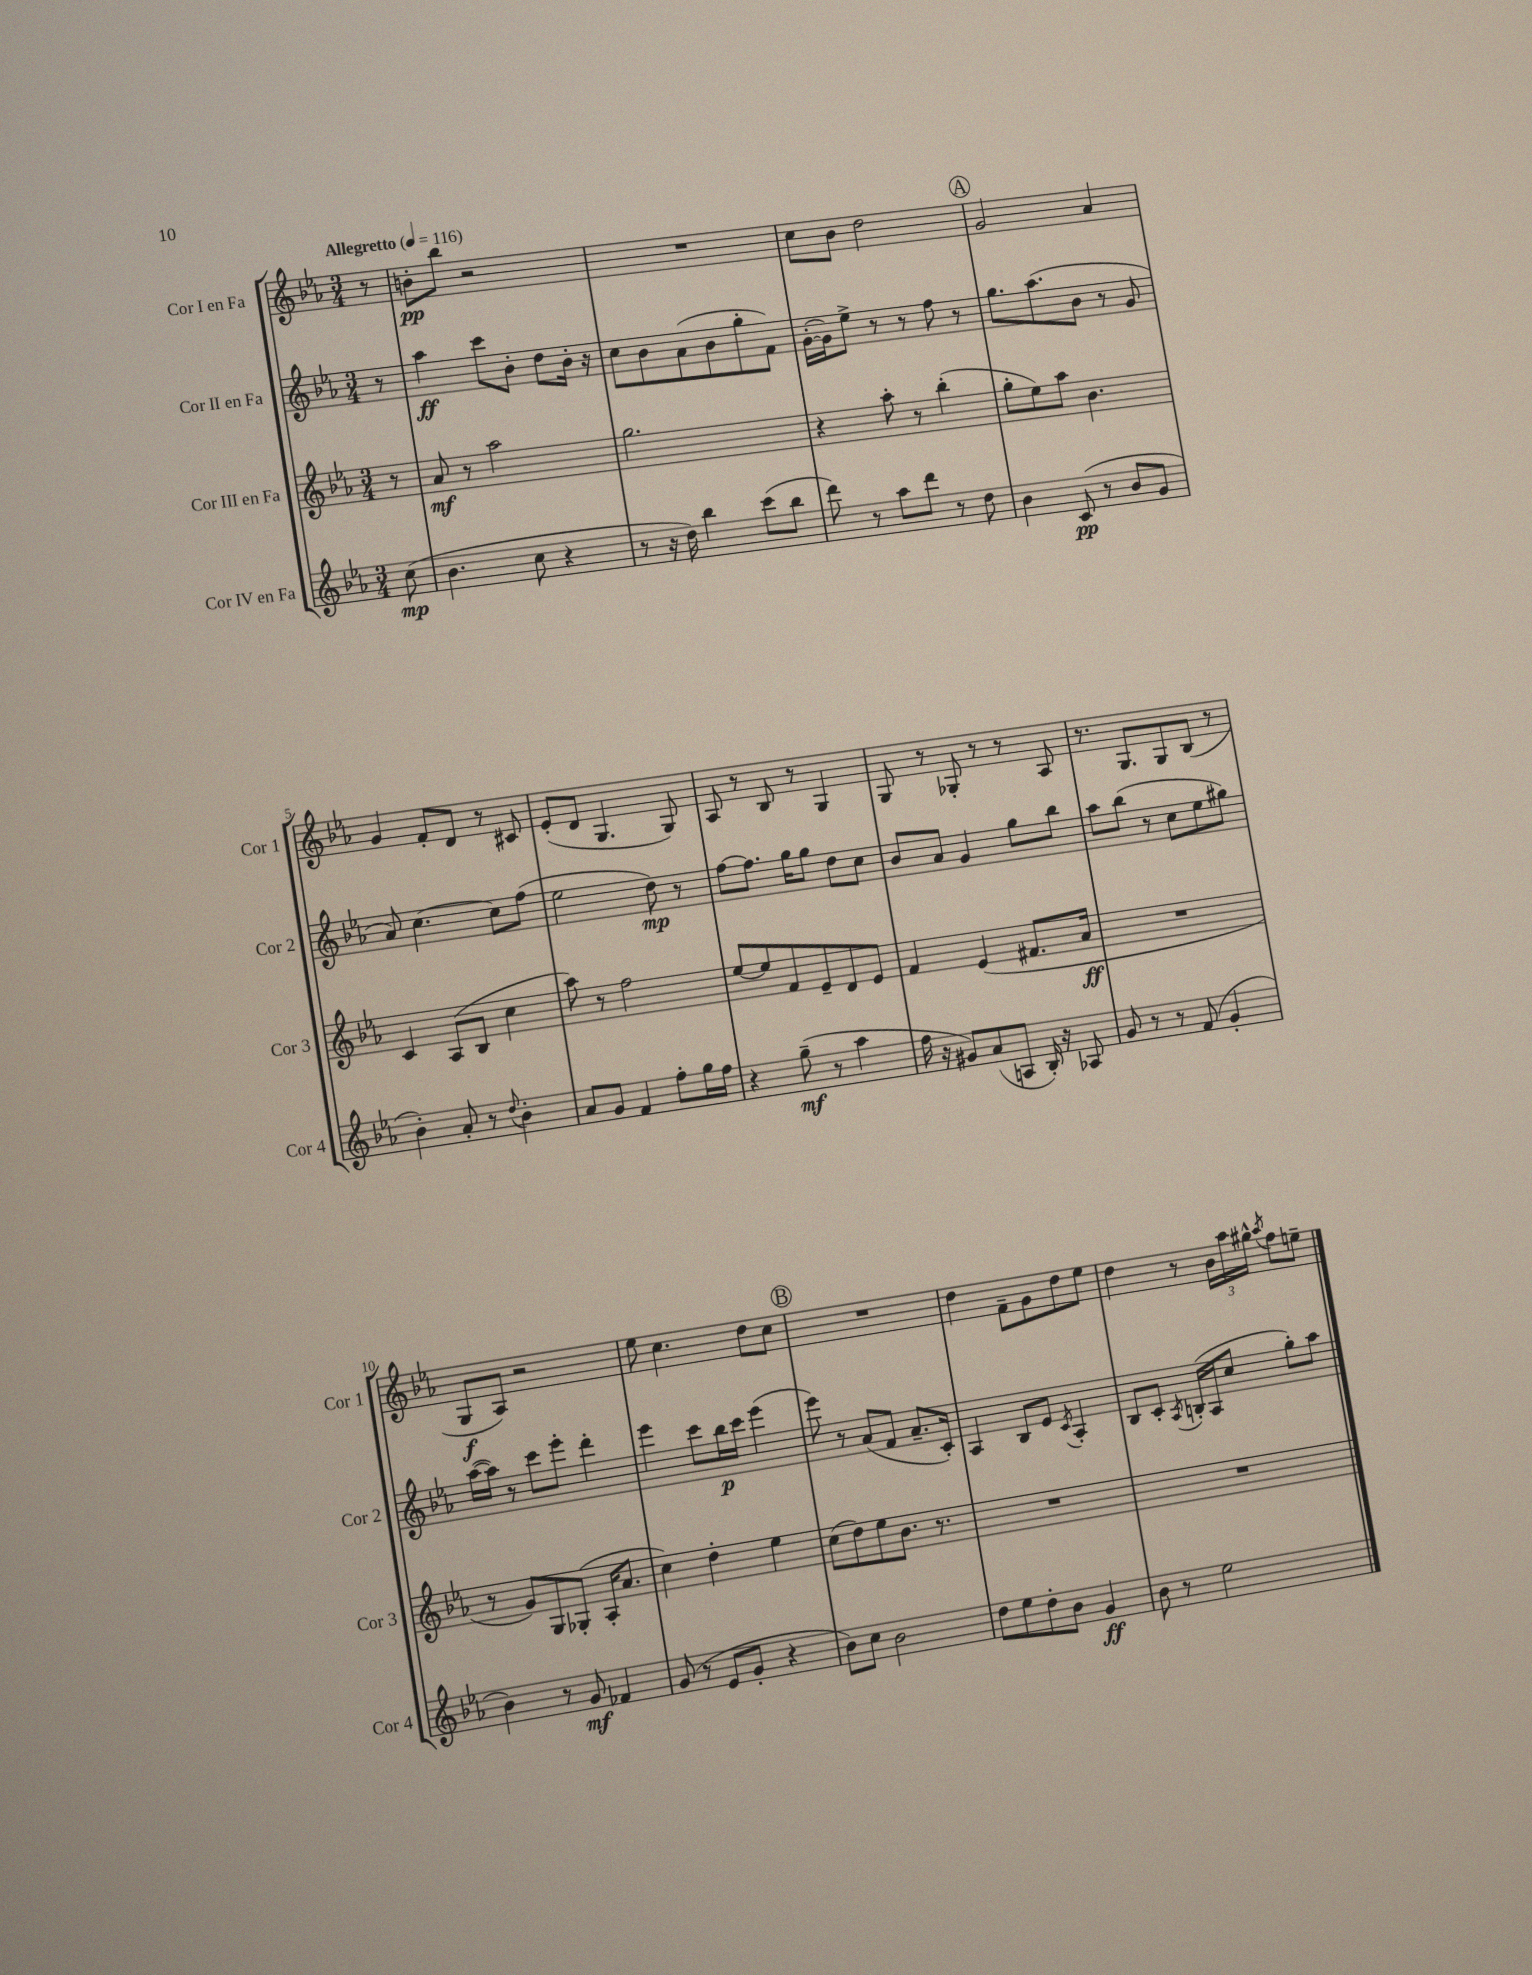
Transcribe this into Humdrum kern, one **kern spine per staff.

**kern	**kern	**kern	**kern
*staff4	*staff3	*staff2	*staff1
*clefG2	*clefG2	*clefG2	*clefG2
*k[b-e-a-]	*k[b-e-a-]	*k[b-e-a-]	*k[b-e-a-]
*M3/4	*M3/4	*M3/4	*M3/4
*MM116	*MM116	*MM116	*MM116
(8cc	8r	8r	8r
=	=	=	=
4.b-	8a-	4aa-	8b'
.	8r	.	8bb-
.	2aa-	8ccc	2r
8cc	.	8b-'	.
4r	.	8dd	.
.	.	16b-'	.
.	.	16r	.
=	=	=	=
8r	2.gg	8cc	2.r
16r	.	8b-	.
16dd)	.	.	.
4bb-	.	(8a-	.
.	.	8b-	.
(8ccc	.	8gg'	.
8bb-	.	8f)	.
=	=	=	=
8ddd)	4r	([16g'	8cc
.	.	16g])	.
8r	.	8ee-^	8b-
8aa-	8aa-'	8r	2dd
8ddd	8r	8r	.
8r	(4bb-'	8ff	.
8dd	.	8r	.
=	=	=	=
4b-	8gg'	8.gg	2g
.	8ee-)	.	.
.	.	(8.aa-	.
(8c	8aa-	.	.
8r	4.b-	8b-	.
8b-	.	8r	4a-
8g	.	8g	.
=	=	=	=
4b-')	4c	8a-)	4g
.	.	[4.cc	.
8a-'	(8A-	.	8f'
8r	8B-	.	8d
8qqdd	.	.	.
4b-'	4cc	8cc]	8r
.	.	(8ff	8c#
=	=	=	=
8a-	8aa-)	2ee-	(8e-'
8g	8r	.	8d
4f	2ff	.	4.G
8ff'	.	8dd)	.
16gg	.	8r	8G)
16ff	.	.	.
=	=	=	=
4r	[8ee-	[8ff	8A-
.	8ee-]	8.ff]	8r
(8gg~	8f	.	8B-
.	.	16gg	.
8r	8e-~	8gg	8r
4aa-	8d	8dd	4G
.	8e-	8cc	.
=	=	=	=
16ff	4f	8b-	8G
16r	.	.	.
8g#)	.	8a-	8r
(8a-	(4e-	4g	8G-'
8A	.	.	8r
16B-')	8.f#	8gg	8r
16r	.	.	.
8A-	.	8bb-	8A-
.	16a-	.	.
=	=	=	=
8g	2.r	8aa-	8.r
8r	.	(8bb-	.
.	.	.	8.G
8r	.	8r	.
(8f	.	8cc	8G
4g'	.	8ee-	(8B-
.	.	8gg#)	8r
=	=	=	=
4b-)	8r	([16aa-	8G
.	.	16aa-])	.
.	8g)	8r	8A-)
8r	8G	8ccc	2r
8g	(8G-'	8eee-'	.
4f-	16A-'	4ddd'	.
.	8.a-	.	.
=	=	=	=
(8g	4cc)	4eee-	8ee-
8r	.	.	4.cc
8e-	4dd'	8ccc	.
8g'	.	16bb-	.
.	.	16ccc	.
4r	4ee-	(4eee-	8dd
.	.	.	8cc
=	=	=	=
8b-)	(8cc	8eee-)	2.r
8cc	8dd)	8r	.
2b-	8ee-	(8a-	.
.	8.b-	8f	.
.	.	8.a-~	.
.	8.r	.	.
.	.	16c')	.
=	=	=	=
8dd	2.r	4A-	4dd
8ee-	.	.	.
8dd'	.	8B-	8f~
8b-	.	8e-	8g
.	.	8qc	.
4g	.	4A-'	8dd
.	.	.	8ee-
=	=	=	=
8b-	2.r	8B-	4dd
8r	.	8c'	.
.	.	8qA-	.
2ee-	.	(16B'	8r
.	.	16A-	.
.	.	8cc	24b-
.	.	.	24aa-
.	.	.	24gg#^^
.	.	.	8qaa-
.	.	8gg')	8ff
.	.	8aa-	8ee~
==	==	==	==
*-	*-	*-	*-
